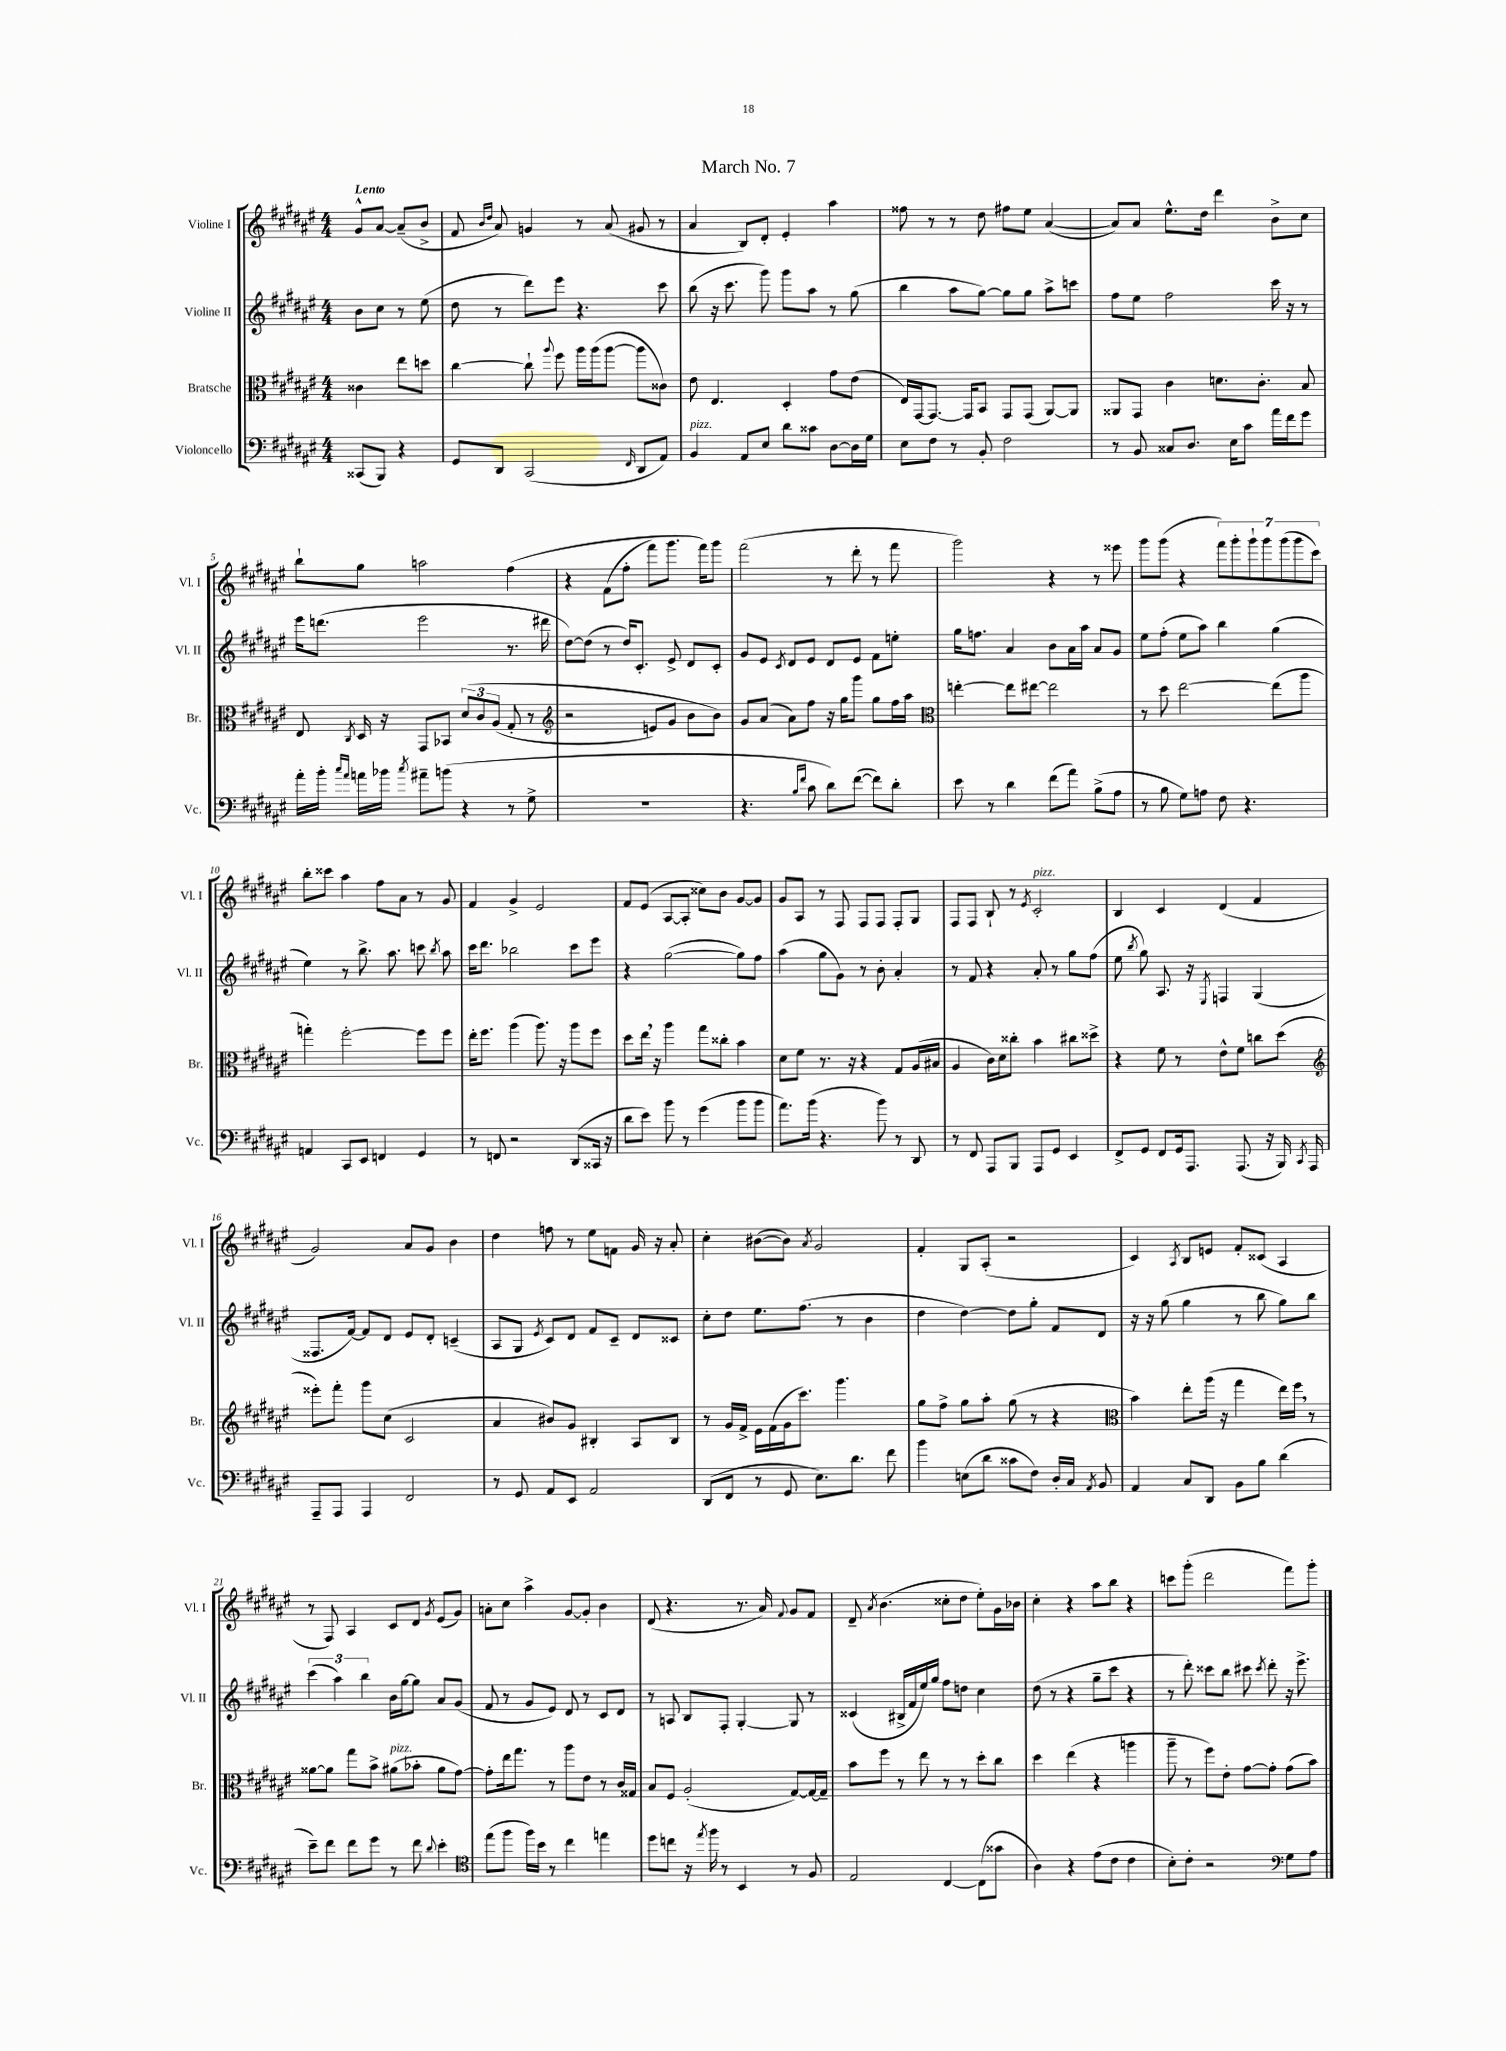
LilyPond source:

\header { title = "March No. 7" }
<<
\new StaffGroup <<
\new Staff = "s0" \with { instrumentName = "Violine I" shortInstrumentName = "Vl. I" } {
    \clef treble \key fis \major \numericTimeSignature \time 4/4 \partial 2 \tempo "Lento"
    \autoBeamOff gis'8[-^ ais'8]~ ais'8[--( b'8]-> |
    fis'8 \grace { b'16[ dis''16] } ais'8) g'4 r8 ais'8( gis'8 r8 |
    ais'4 b8[) dis'8]-. eis'4-. ais''4 |
    fisis''8 r8 r8 dis''8 fis''8[ eis''8] ais'4~( |
    ais'8[) ais'8] eis''8.[-^ dis''16] dis'''4 b'8[-> cis''8] |
    b''8[-! gis''8] a''2 fis''4\( |
    r4 fis'8[( fis''8]-. fis'''8[) gis'''8.] fis'''16[\) gis'''8] |
    fis'''2( r8 dis'''8-. r8 fis'''8 |
    gis'''2) r4 r8 eisis'''8 |
    gis'''8[ gis'''8]( r4 \tuplet 7/4 { fis'''8[) gis'''8-. gis'''8-! gis'''8 gis'''8( gis'''8 cis'''8]) } |
    b''8[-. cisis'''8] ais''4 fis''8[ ais'8] r8 gis'8 |
    fis'4 gis'4-> eis'2 |
    fis'8[ eis'8]( ais8[~ ais8]-. cisis''8[) b'8] gis'8[~ gis'8] |
    gis'8[ ais8] r8 fis8 fis8[ fis8] fis8[-. gis8] |
    fis8[ fis8] b8-! r8 \acciaccatura { eis'8 } cis'2-.^\markup { \italic "pizz." } |
    b4 cis'4 dis'4( fis'4 |
    gis'2) ais'8[ gis'8] b'4 |
    dis''4 f''8 r8 eis''8[ f'8] gis'16 r16 ais'8-. |
    cis''4-. bis'8[~( bis'8]) \acciaccatura { ais'8 } gis'2 |
    fis'4-. gis8[ ais8]-.( r2 |
    cis'4) \acciaccatura { ais8 } b8[ e'8] fis'8[-. cisis'8]( ais4 |
    r8 fis8) ais4 cis'8[ dis'8] \acciaccatura { gis'8 } eis'8[( gis'8]) |
    a'8[-. cis''8] ais''4-> gis'8[~ gis'8]-. b'4 |
    dis'8( r4. r8. ais'16) \appoggiatura { fis'8 } gis'8[ fis'8] |
    dis'8-- \acciaccatura { ais'8 } b'4.( cisis''8[-. dis''8] eis''8[-.) gis'16 bes'16] |
    cis''4-. r4 ais''8[ b''8] r4 |
    c'''8[ gis'''8]-.( dis'''2 fis'''8[) gis'''8]-. \bar "|." |
}
\new Staff = "s1" \with { instrumentName = "Violine II" shortInstrumentName = "Vl. II" } {
    \clef treble \key fis \major \numericTimeSignature \time 4/4 \partial 2
    \autoBeamOff b'8[ cis''8] r8 eis''8( |
    dis''8 r8 dis'''8[) eis'''8] r4. cis'''8 |
    b''8( r16 cis'''8. gis'''8) gis'''8[ ais''8] r8 gis''8( |
    b''4 ais''8[ gis''8]~) gis''8[ gis''8] ais''8[-> c'''8] |
    fis''8[ eis''8] fis''2 cis'''16 r16 r8 |
    eis'''16[ d'''8.]( eis'''2 r8. dis'''16 |
    dis''8[~) dis''8]( r8 dis''16[) cis'8.]-. eis'8-> dis'8[ cis'8]-. |
    gis'8[ eis'8] \acciaccatura { cis'8 } dis'8[ eis'8] dis'8[ eis'8] fis'8[ e''8]-. |
    gis''16[ f''8.] ais'4 b'8[ ais'16 ais''16] ais'8[ gis'8] |
    eis''8[ fis''8]-.( eis''8[ ais''8]) b''4 gis''4( |
    eis''4) r8 b''8.-> ais''8. c'''8 \acciaccatura { b''8 } ais''8 |
    cis'''16[ dis'''8.] bes''2 cis'''8[ eis'''8] |
    r4 gis''2~( gis''8[) fis''8] |
    ais''4( gis''8[ gis'8]) r8 b'8-. ais'4-. |
    r8 fis'8 r4 ais'8-. r8 gis''8[ fis''8]( |
    eis''8 \acciaccatura { b''8 } gis''8) ais8. r16 \acciaccatura { eis8 } f4 gis4( |
    fisis8.[ fis'16]~) fis'8[ dis'8] eis'8[ dis'8]-. c'4--( |
    ais8[ gis8] \acciaccatura { eis'8 } cis'8[) dis'8] fis'8[ cis'8]-- dis'8[ cisis'8] |
    cis''8[-. dis''8] eis''8.[ fis''8.]( r8 b'4 |
    dis''4 dis''4~) dis''8[ gis''8]-. fis'8[ dis'8] |
    r16 r16 gis''8( gis''4 r8 b''8 gis''8[) b''8] |
    \tuplet 3/2 { cis'''4( ais''4) b''4 } b'16[ gis''16~ gis''8] ais'8[ gis'8]( |
    fis'8 r8 gis'8[ eis'8]) dis'8 r8 cis'8[ dis'8] |
    r8 a8 b8[ fis8]-. gis4~-. gis8 r8 |
    cisis'4( bis16[-> fis'16 eis''16) gis''16] fis''8[ d''8] cis''4 |
    dis''8( r8 r4 gis''8[-- cis'''8] r4 |
    r8 dis'''8-.) cisis'''8[ b''8] cis'''8 \acciaccatura { cis'''8 } dis'''8-. r16 eis'''8.-> \bar "|." |
}
\new Staff = "s2" \with { instrumentName = "Bratsche" shortInstrumentName = "Br." } {
    \clef alto \key fis \major \numericTimeSignature \time 4/4 \partial 2
    \autoBeamOff cisis'4 eis''8[ d''8] |
    cis''4~ cis''8-! \appoggiatura { ais''8 } fis''8 ais''16[ ais''16( ais''8]~ ais''8[ cisis'8]) |
    eis'8 eis4. dis4-. gis'8[ eis'8]( |
    eis16[) gis,16~ gis,8.]~ gis,16[ b,8] gis,8[ gis,8]( ais,8[~) ais,8] |
    aisis,8[ gis,8] cis'4 d'8.[ cis'8.]-. b8 |
    eis8 \acciaccatura { cis8 } dis16 r16 gis,8[ bes,8] \tuplet 3/2 { dis'8[\( cis'8 ais8]( } gis8-. r8 |
    \clef treble r2 e'8[) gis'8] b'8[ b'8]\) |
    gis'8[ ais'8]( ais'8[) fis''8] r16 gis''16[ gis'''8] gis''8[ fis''16 ais''16] |
    \clef alto e''4~-. e''8[ eis''8]~ eis''2 |
    r8 dis''8 eis''2~ eis''8[( ais''8] |
    g''4-.) fis''2~-. fis''8[ fis''8] |
    eis''16[-. fis''8.] ais''4( ais''8.) r16 ais''8[ fis''8] |
    dis''8[ eis''16] \breathe r16 ais''4 gis''8[ cisis''8]-. b'4 |
    dis'8[ fis'8] r8. r16 r4 gis8[ ais16( bis16] |
    ais4 cis'16[) dis'16 cisis''8]-. b'4 cis''8[ disis''8]-> |
    r4 fis'8 r8 eis'8[-^ fis'8] c''8[ dis''8]( |
    \clef treble eisis'''8[-.) fis'''8]-. gis'''8[ cis''8]( cis'2 |
    ais'4 bis'8[) gis'8] bis4-. ais8[ bis8] |
    r8 gis'16[ fis'16]-> eis'16[ fis'16( gis'16 cis'''8.]) gis'''4. |
    gis''8[ fis''8]-> gis''8[ ais''8]-. gis''8( r8 r4 |
    \clef alto b'4) eis''8[-. ais''16]( r16 gis''4 eis''16[) fis''16] \breathe r8 |
    aisis'8[~ aisis'8] gis''8[ b'8]-> ais'8[^\markup { \italic "pizz." }( bes'8]-. ais'8[ gis'8]~) |
    gis'8[-. eis''16 gis''8.] r8 ais''8[ eis'8] r8 cis'16[ gisis16] |
    b8[ fis8] ais2-.( gis8[~) gis16~ gis16]-- |
    b'8[ fis''8] r8 eis''8 r8 r8 dis''8[-. cis''8] |
    dis''4 eis''4( r4 a''4 |
    ais''8-- r8 fis''8[) eis'8]-. gis'8[~ gis'8]-. gis'8[( b'8]) \bar "|." |
}
\new Staff = "s3" \with { instrumentName = "Violoncello" shortInstrumentName = "Vc." } {
    \clef bass \key fis \major \numericTimeSignature \time 4/4 \partial 2
    \autoBeamOff cisis,8[( b,,8]) r4 |
    gis,8[ dis,8] cis,2( \grace { fis,16 } dis,8[ ais,8]) |
    b,4^\markup { \italic "pizz." } ais,8[ eis8] dis'8[ cisis'8] dis8[~ dis16 gis16] |
    eis8[ fis8] r8 b,8-. fis2 |
    r8 b,8 cisis8[ dis8.] eis16[ cis'8] ais'16[ fis'16 gis'8] |
    ais'16[-. b'16]-. \grace { cis''16[ ais'16] } a'16[ bes'16] \acciaccatura { cis''8 } ais'8[-- b'8]( r4 r8 gis8-> |
    R1 |
    r4. \grace { b16[ fis'16] } cis'8 dis'8[) fis'8]~( fis'8[) dis'8]-. |
    eis'8 r8 dis'4 fis'8[( ais'8]) b8[->( ais8] |
    r8 b8 gis8[) a8] fis8 r4. |
    a,4 cis,8[ eis,8] f,4 gis,4 |
    r8 f,8 r2 dis,8[( cisis,16] r16 |
    dis'8[ eis'8]) b'8 r8 gis'4( b'8[ b'8] |
    ais'8.[) b'16]( r4. b'8) r8 dis,8 |
    r8 fis,8 ais,,8[ b,,8] ais,,8[ gis,8] eis,4 |
    fis,8[-> gis,8] fis,8[ gis,16 ais,,8.] ais,,8.( r16 b,,16) \acciaccatura { cis,8 } ais,,16 |
    ais,,8[-- ais,,8] ais,,4 fis,2 |
    r8 gis,8 ais,8[ eis,8] ais,2 |
    dis,8[( fis,8] r8 gis,8 eis8.[) dis'8.] fis'8 |
    b'4 e8[( dis'8] cisis'8[ fis8]) dis16[-. cis16] \acciaccatura { ais,8 } b,8 |
    ais,4 cis8[ dis,8] b,8[ b8] dis'4( |
    eis'8[--) fis'8] fis'8[ gis'8] r8 fis'8 \appoggiatura { dis'8 } eis'4-. |
    \clef tenor eis''8[( fis''8] fis''16[) b'16] r8 cis''4 e''4 |
    dis''8[ c''8] r16 \acciaccatura { eis''8 } fis''16 r8 b,4 r8 fis8 |
    eis2 cis4~ cis8[( gisis'8] |
    ais4) r4 eis'8[( cis'8] cis'4 |
    b8[-.) cis'8]-. r2 \clef bass gis8[ ais8] \bar "|." |
}
>>
>>
